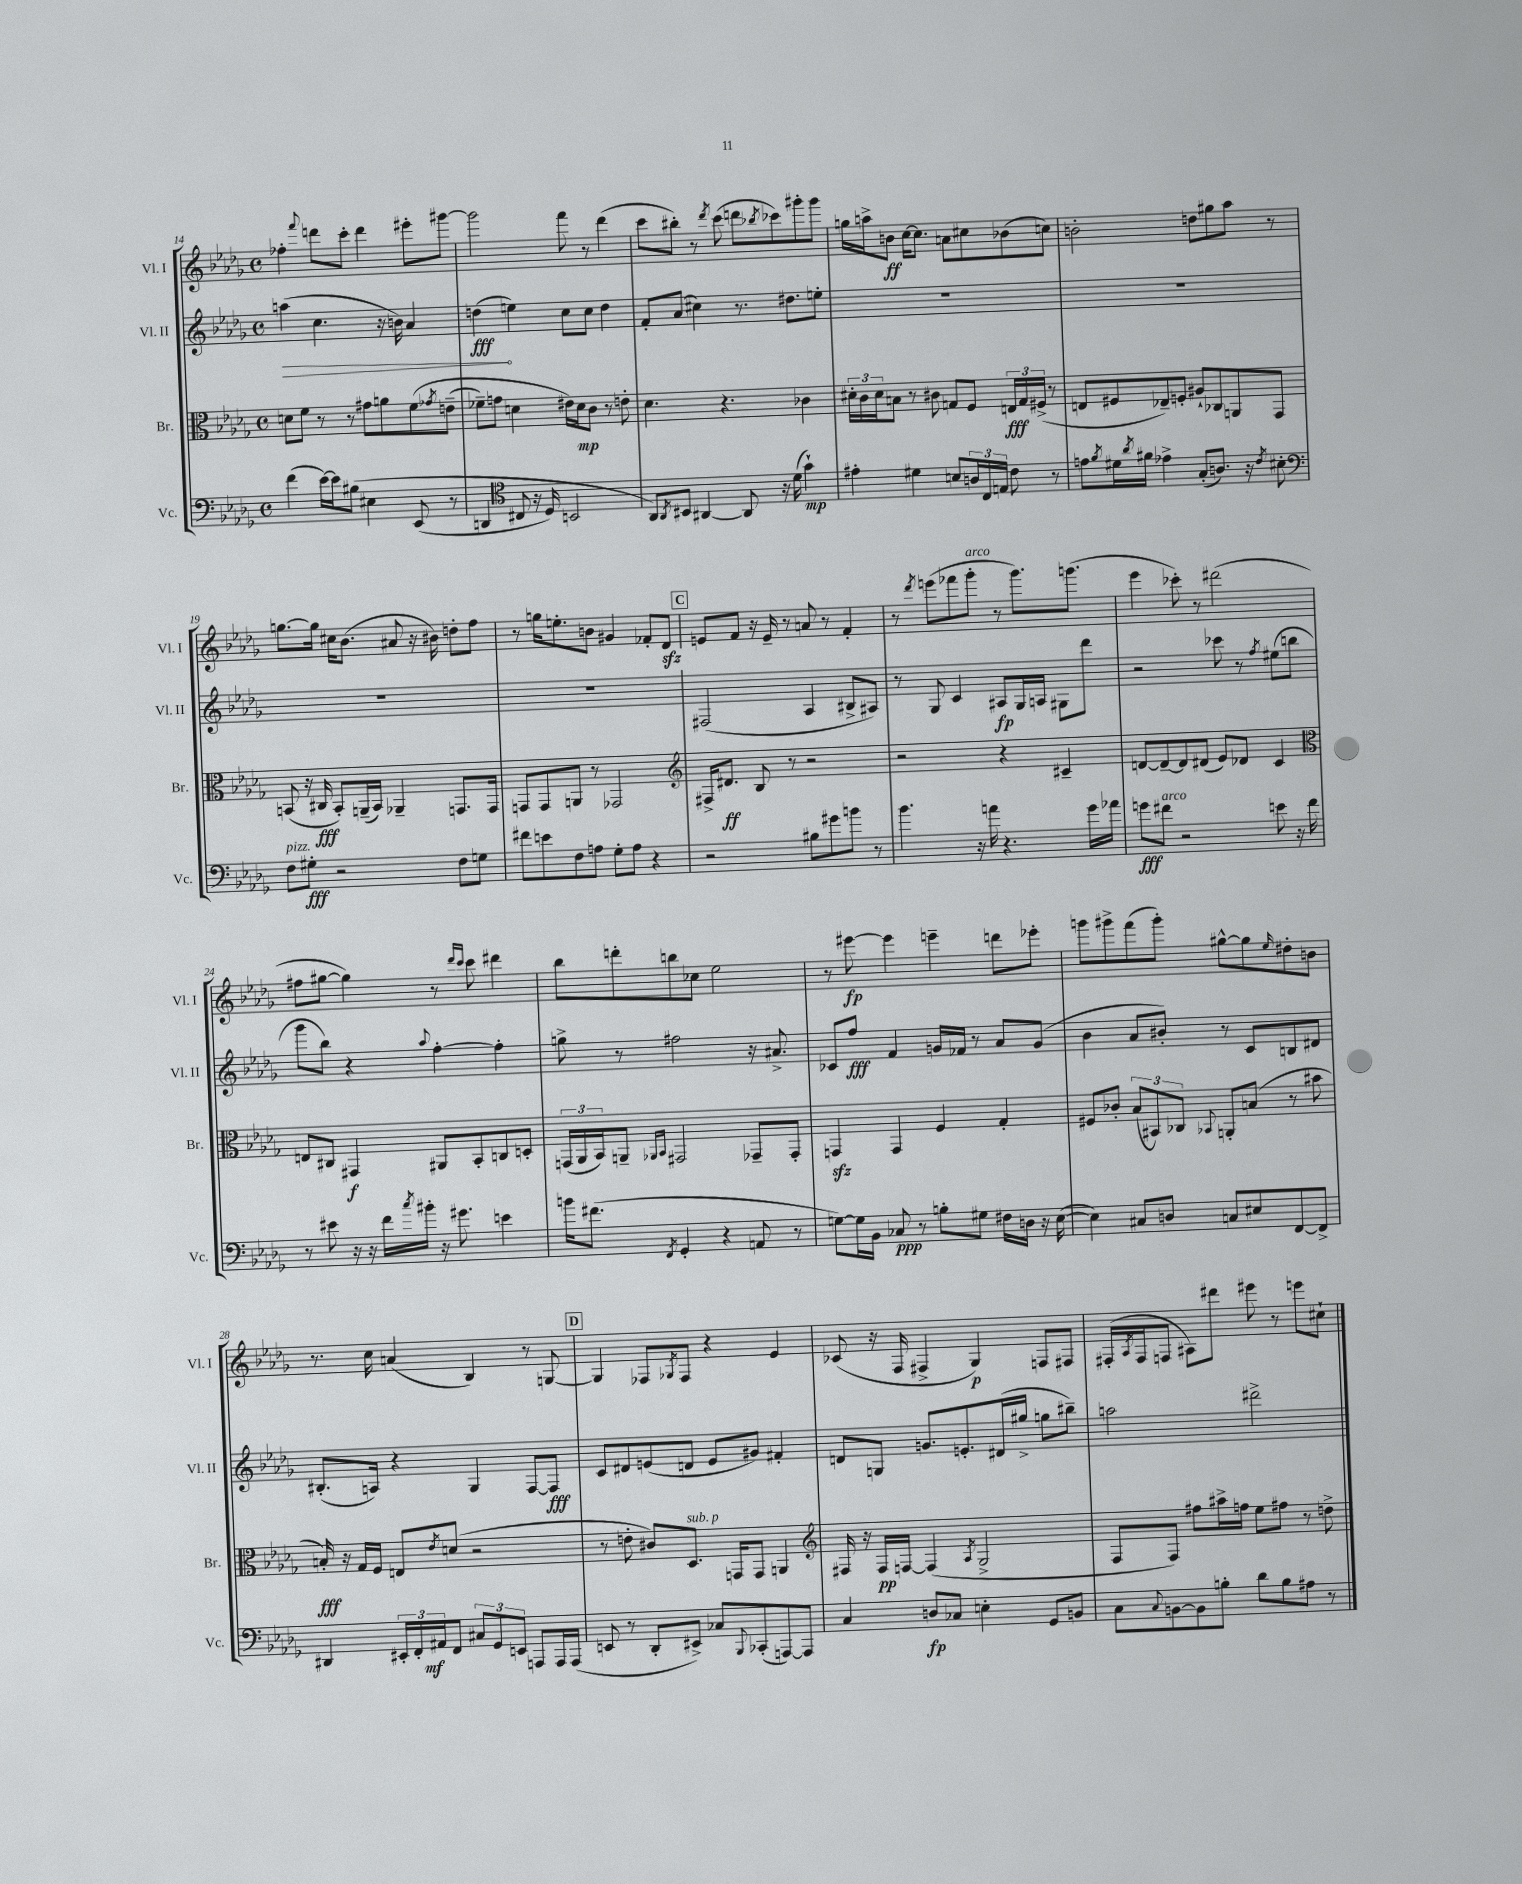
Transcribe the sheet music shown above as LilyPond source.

<<
\new StaffGroup <<
\new Staff = "s0" \with { instrumentName = "Vl. I" shortInstrumentName = "Vl. I" } {
    \clef treble \key des \major \defaultTimeSignature \time 4/4
    fes''4-. \appoggiatura { f'''8 } d'''8 c'''8-. d'''4 eis'''8-. gis'''8~ |
    gis'''2 f'''8 r8 des'''4( |
    c'''8 bis''8-.) r8 \acciaccatura { des'''8 } c'''8( d'''8 \acciaccatura { bes''8 } ces'''8) gis'''8-. gis'''8 |
    g''16 a''16-> b'8\ff c''16~ c''8. a'8 cis''8 bes'8( c''8) |
    b'2-. d''8 gis''8 aes''8 r8 |
    g''8.~ g''16 cis''16 bes'8.( ais'8 r16 bis'16) d''8-. f''8 |
    r8 g''16 e''8.-. b'8 gis'4 fes'8-. des'8\sfz |
    \mark \markup { \box "C" } e'8 f'8 r16 e'16-- r8 a'8 r8 f'4-. |
    r8 \acciaccatura { des'''8 } e'''8( fes'''8 ges'''8-.^\markup { \italic "arco" } r8 ges'''8.) g'''8.( |
    ees'''4 ces'''8-.) r8 dis'''2( |
    fis''8 gis''8~ gis''4) r8 \grace { des'''16 c'''16 } c'''8 dis'''4 |
    bes''8 d'''8-. b''8 ces''8 ees''2 |
    r8 eis'''8~\fp eis'''4 e'''4-- d'''8 ees'''8-. |
    g'''8 gis'''8-> f'''8( gis'''8-.) gis''8~-^ gis''8 \grace { ees''16 } dis''8-. b'8 |
    r8. c''16 a'4( bes4) r8 g8~ |
    \mark \markup { \box "D" } g4 fes8 \acciaccatura { ges8 } fes8 r4 ees'4 |
    ces'8( r16 f16 fis4-> ges4\p) f8 fis8 |
    fis16-.( \acciaccatura { aes8 } fis16 f8 ais8) dis'''8 eis'''8 r8 e'''8 cis''8-! \bar "|." |
}
\new Staff = "s1" \with { instrumentName = "Vl. II" shortInstrumentName = "Vl. II" } {
    \clef treble \key des \major \defaultTimeSignature \time 4/4
    \once \override Hairpin.circled-tip = ##t a''4\>( c''4. r16 b'16) aes'4 |
    d''4\fff\!( e''4) c''8 c''8 d''4 |
    f'8-. aes'8( cis''4) r8. dis''8. e''8-. |
    R1 |
    R1 |
    R1 |
    R1 |
    \mark \markup { \box "C" } fis2( aes4 bis8-> ais8) |
    r8 ges8 c'4 ais8\fp ges16 a16 gis8 des'''8 |
    r2 ces'''8 r8 \acciaccatura { f''8 } eis''8( b''8 |
    ges'''8 bes''8) r4 \appoggiatura { aes''8 } f''4~-. f''4-. |
    g''8-> r8 fis''2 r16 ais'8.-> |
    ces'8 f''8\fff f'4 g'16 fes'16 r8 aes'8 g'8( |
    bes'4 aes'8 bis'8-.) r8 c'8 b8 dis'8 |
    bis8.-.( a16) r4 ges4 f8~ f8\fff |
    \mark \markup { \box "D" } c'8 dis'8 e'8( d'8 e'8 gis'8) fis'4-. |
    d'8 g8 g'8. e'8.-. dis'16( gis''16-> g''8 bis''8--) |
    a''2 dis'''2-> \bar "|." |
}
\new Staff = "s2" \with { instrumentName = "Br." shortInstrumentName = "Br." } {
    \clef alto \key des \major \defaultTimeSignature \time 4/4
    d'8 f'8 r8 r8 gis'8 a'8 f'8\( \acciaccatura { ges'8 } e'8--( |
    fes'8--) g'8 d'4 eis'16\) d'16\mp c'8 r8 e'8-. |
    des'4. r4. ces'4 |
    \tuplet 3/2 { dis'16-. c'16 dis'16 } b8 r8 cis'8 g8 f8 \tuplet 3/2 { e16\fff g16 fis16->( } r8 |
    e8 fis8 ees8--) f8-. ais8-! ces8 a,8 ges,8 |
    b,8( r16 cis16\fff b,8-.) a,16--( b,16) aes,4-- g,8. g,16 |
    g,8 g,8 a,8 r8 ges,2 |
    \mark \markup { \box "C" } \clef treble fis16-> dis'8.\ff bes8 r8 r2 |
    r2 r4 cis'4-- |
    d'8~ d'8~-- d'8 dis'8( ees'8) des'8 c'4 |
    \clef alto e8 cis8 gis,4\f ais,8 bes,8-. c8 d8-. |
    \tuplet 3/2 { g,16( aes,16 bes,16) } a,8-- \grace { aes,16 bes,16 } gis,2 ges,8-- ges,8-. |
    g,4\sfz g,4 f4 ges4-. |
    fis8 ces'8-. \tuplet 3/2 { bes8( bis,8) ces8 } \appoggiatura { bes,8 } a,8-. b8( r8 bis'8 |
    b16-.\fff) r16 ges16 f16 e8 \acciaccatura { ees'8 } d'8( r2 |
    \mark \markup { \box "D" } r8 e'8-. cis'8) des8.^\markup { \italic "sub. p" } g,16 g,8 a,4 |
    \clef treble fis16 r16 fis16\pp f16~ f4( \acciaccatura { aes8 } ges2-> |
    f8 f8) fis''8 ais''16-> f''16 ees''8 fis''8 r8 d''8-> \bar "|." |
}
\new Staff = "s3" \with { instrumentName = "Vc." shortInstrumentName = "Vc." } {
    \clef bass \key des \major \defaultTimeSignature \time 4/4
    f'4( ees'16~) ees'16 bis8\( eis4 ees,8( r8 |
    d,4 \clef tenor cis8 r16 des16) b,2 |
    aes,8\) \acciaccatura { aes,8 } bis,8 ais,4~ ais,8 r16 des'16( ges'4-!\mp) |
    eis'4-. dis'4 b8 \tuplet 3/2 { a16 c16 e16 } c'8 r8 |
    e'8 \acciaccatura { f'8 } dis'16 \acciaccatura { aes'8 } fis'16 ees'4-> ges8-.( a8.) r16 \acciaccatura { c'8 } bis8-. |
    \clef bass f8^\markup { \italic "pizz." } gis8-.\fff r2 f8 g8 |
    fis'8 e'8 f8 a8 ges8-. a8 r4 |
    \mark \markup { \box "C" } r2 bis8 gis'8 b'8 r8 |
    bes'4. r16 a'16 r4. ges'16 aes'16 |
    g'8\fff fis'8^\markup { \italic "arco" } r2 e'8 r16 fis'16 |
    r8 eis'8 r16 r16 f'16 \acciaccatura { c''8 } bis'16-. r16 gis'8. e'4 |
    b'16 fis'8.( \acciaccatura { f,8 } ges,4-. r4 a,8 r8 |
    g8~) g16 bes,16 ces8\ppp r8 b8-. gis8 fis16 d16 r16 ees16~( |
    ees4) cis8 d8 c8 eis8 f,8~ f,8-> |
    dis,4 \tuplet 3/2 { eis,16-. f,16-. ais,16\mf } f,8 \tuplet 3/2 { cis8 ges,8 e,8 } a,,8 a,,16 a,,16( |
    \mark \markup { \box "D" } e,8 r8 des,8-. eis,8->) ces8 \appoggiatura { bes,,8 } ces,8-.( a,,8~) a,,8 |
    c4 d8\fp ces8 e4-. ges,8 b,8 |
    c8 \appoggiatura { c8 } b,8~ b,8 b8-. des'8 b8 ais8 r8 \bar "|." |
}
>>
>>
\layout { \context { \Score currentBarNumber = #14 } }
